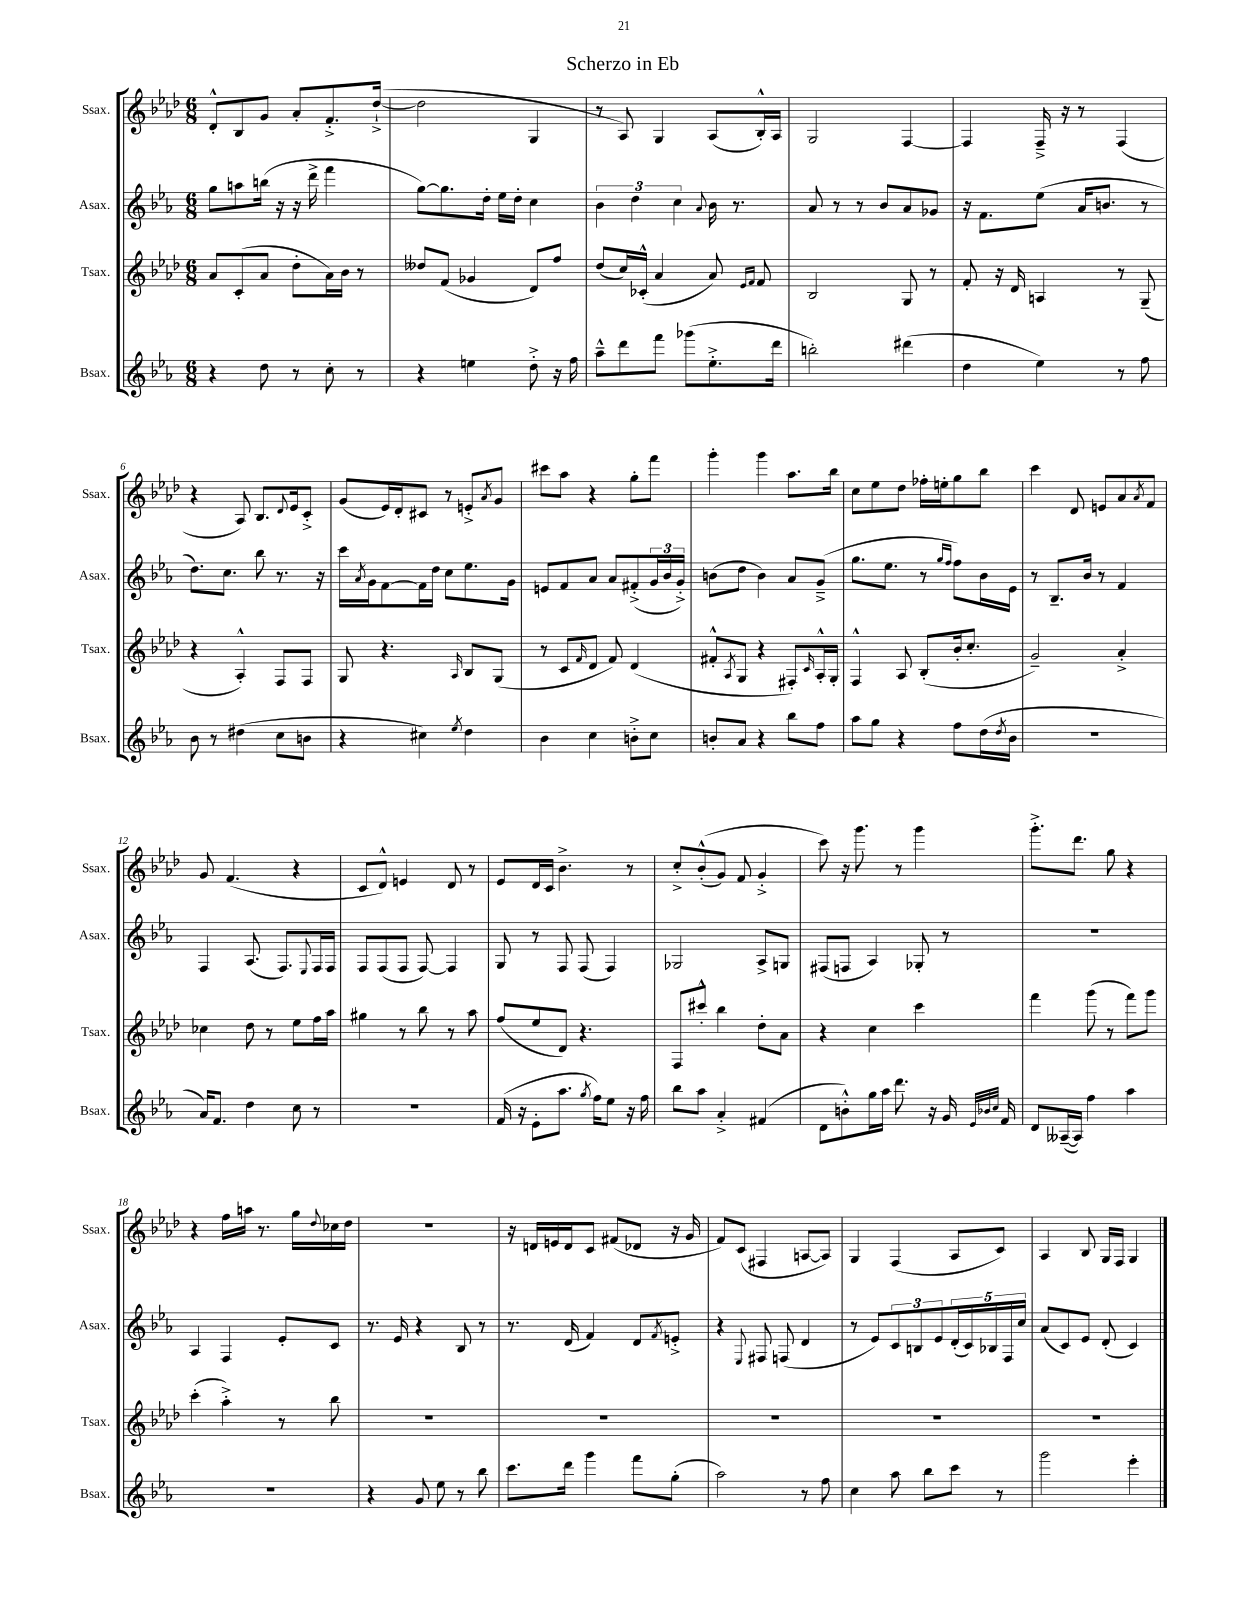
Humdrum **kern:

**kern	**kern	**kern	**kern
*staff4	*staff3	*staff2	*staff1
*clefG2	*clefG2	*clefG2	*clefG2
*k[b-e-a-]	*k[b-e-a-d-]	*k[b-e-a-]	*k[b-e-a-d-]
*M6/8	*M6/8	*M6/8	*M6/8
4r	8a-	8gg	8d-'^^
.	(8c'	8aa	8B-
8dd	8a-	(16bb	8g
.	.	16r	.
8r	8dd-'	16r	8a-'
.	.	16ddd^	.
8cc'	16a-)	4fff	8.f'^
.	16b-	.	.
8r	8r	.	.
.	.	.	([16dd-`^
=	=	=	=
4r	8dd--	[8gg)	2dd-]
.	(8f	8.gg]	.
4ee	4g-	.	.
.	.	16dd'	.
.	.	16ee-	.
.	.	16dd'	.
8dd'^	8d-)	4cc	4G
16r	8ff	.	.
16ff	.	.	.
=	=	=	=
8aa-~^^	(8dd-	6b-	8r
8ddd	16cc)	.	8A-)
.	.	6dd	.
.	(16c-'^^	.	.
8fff	4a-	.	4G
.	.	6cc	.
(8ggg-	.	.	.
.	.	8qqa-	.
8.ee-'^	8a-)	16b-	(8A-
.	.	8.r	.
.	16qqe-	.	.
.	16qqf	.	.
.	8f	.	16B-'^^)
16ddd	.	.	16A-
=	=	=	=
2bb')	2B-	8a-	2G
.	.	8r	.
.	.	8r	.
.	.	8b-	.
(4ddd#	8G	8a-	[4F
.	8r	8g-	.
=	=	=	=
4dd	8f'	16r	4F]
.	.	8.f	.
.	16r	.	.
.	16d-	.	.
4ee-)	4A	(8ee-	16F~^
.	.	.	16r
.	.	16a-	8r
.	.	8.b	.
8r	8r	.	(4F
8ff	(8G~	8r	.
=	=	=	=
8b-	4r	8.dd)	4r
8r	.	.	.
.	.	8.cc	.
(4dd#	4A-'^^)	.	8A-)
.	.	8bb-	8.B-
8cc	8F	8.r	.
.	.	.	8qqd-
.	.	.	16e-
8b	8F	.	8c'^
.	.	16r	.
=	=	=	=
4r	8G	16ccc	(8g
.	.	8qa-	.
.	.	16g	.
.	4.r	[8f	16e-)
.	.	.	16d-'
4cc#)	.	16f]	8c#
.	.	16dd	.
.	.	8cc	8r
8qee-	16qqA-	.	.
4dd	8B-	8.ee-	8e'^
.	.	.	8qa-
.	(8G	.	8g
.	.	16g	.
=	=	=	=
4b-	8r	8e	8ccc#
.	8c	8f	8aa-
.	16qqf	.	.
4cc	8d-	8a-	4r
.	8f)	8a-	.
8b'^	(4d-	(8f#'^	8gg'
8cc	.	24g	8fff
.	.	24b-	.
.	.	24g'^)	.
=	=	=	=
8b'	8f#'^^	(8b	4ggg'
.	8qA-	.	.
8a-	8G	8dd	.
4r	4r	4b)	4ggg
8bb-	8F#')	8a-	8.aa-
.	16qqc	.	.
8ff	16A-'^^	(8g~^	.
.	16G'	.	16bb-
=	=	=	=
8aa-	4F^^	8.gg	8cc
8gg	.	.	8ee-
.	.	8.ee-	.
4r	8A-	.	8dd-
.	(8B-'	8r	16ff-'
.	.	.	16ee'
.	.	16qqgg	.
.	.	16qqff	.
8ff	16b-'	8ff)	8gg
.	8.cc'	.	.
(16dd	.	16b-	8bb-
8qdd	.	.	.
16b-	.	16e-	.
=	=	=	=
2.r	2g~)	8r	4ccc
.	.	8.B-~	.
.	.	.	8d-
.	.	16b-	.
.	.	8r	8e
.	4a-'^	4f	8a-
.	.	.	8qa-
.	.	.	8f
=	=	=	=
16a-)	4cc-	4F	8g
8.f	.	.	.
.	.	.	(4.f
4dd	8dd-	(8.A-	.
.	8r	.	.
.	.	8.F)	.
8cc	8ee-	.	4r
.	.	8qqE-	.
8r	16ff	16F	.
.	16aa-	16F	.
=	=	=	=
2.r	4gg#	8F	8c
.	.	(8F	8d-^^)
.	8r	8F	4e
.	8bb-	[8F)	.
.	8r	4F]	8d-
.	8aa-	.	8r
=	=	=	=
(16f	(8ff	8G	8e-
16r	.	.	.
8e-'	8ee-	8r	16d-
.	.	.	16c
8.aa-	8d-)	8F	4.b-^
.	4.r	(8F	.
8qgg	.	.	.
16ff)	.	.	.
8ee-	.	4F)	.
16r	.	.	8r
16ff	.	.	.
=	=	=	=
8bb-	8F	2G-	8cc'^
8aa-	8ccc#'^^	.	&((8b-'^^
4a-'^	4bb-	.	8g)
.	.	.	8f
(4f#	8dd-'	8A-^	4g'^
.	8a-	8G	.
=	=	=	=
8d	4r	(8F#	8ccc&)
8b'^^)	.	8F	16r
.	.	.	8.ggg
16gg	4cc	4A-)	.
16aa-	.	.	.
8.ddd	.	.	8r
.	4ccc	8G-'	4ggg
16r	.	.	.
16g	.	8r	.
32qqe-	.	.	.
32qqb-	.	.	.
32qqcc	.	.	.
16f	.	.	.
=	=	=	=
8d	4fff	2.r	8.ggg'^
([16A--~	.	.	.
16A--])	.	.	8.ddd-
4ff	(8ggg	.	.
.	8r	.	8gg
4aa-	8fff)	.	4r
.	8ggg	.	.
=	=	=	=
2.r	(4ccc'	4A-	4r
.	4aa-'^)	4F	16ff
.	.	.	16aa
.	.	.	8.r
.	8r	8e-'	.
.	.	.	16gg
.	.	.	8qqdd-
.	8bb-	8c	16cc-
.	.	.	16dd-
=	=	=	=
4r	2.r	8.r	2.r
.	.	16e-	.
8g	.	4r	.
8ee-	.	.	.
8r	.	8B-	.
8bb-	.	8r	.
=	=	=	=
8.ccc	2.r	8.r	16r
.	.	.	16d
.	.	.	16e
16ddd	.	(16d	16d
4ggg	.	4f)	8c
.	.	.	(8f#
8fff	.	8d	8d-
.	.	8qf	.
(8gg'	.	8e'^	16r
.	.	.	16g
=	=	=	=
2aa-)	2.r	4r	8f)
.	.	.	(8c
.	.	8qqE-	.
.	.	8F#	4F#
.	.	(8F	.
8r	.	4d	[8A
8ff	.	.	8A])
=	=	=	=
4cc	2.r	8r	4G
.	.	8e-)	.
8aa-	.	12c	(4F
.	.	12B	.
8bb-	.	.	.
.	.	12e-	.
8ccc	.	(20d'	8A-
.	.	20c)	.
.	.	20B-	.
8r	.	.	8c)
.	.	20F	.
.	.	20cc	.
=	=	=	=
2ggg	2.r	(8a-	4A-
.	.	8c)	.
.	.	8e-	8B-
.	.	(8d'	16G
.	.	.	16F
4eee-'	.	4c)	4G
==	==	==	==
*-	*-	*-	*-
